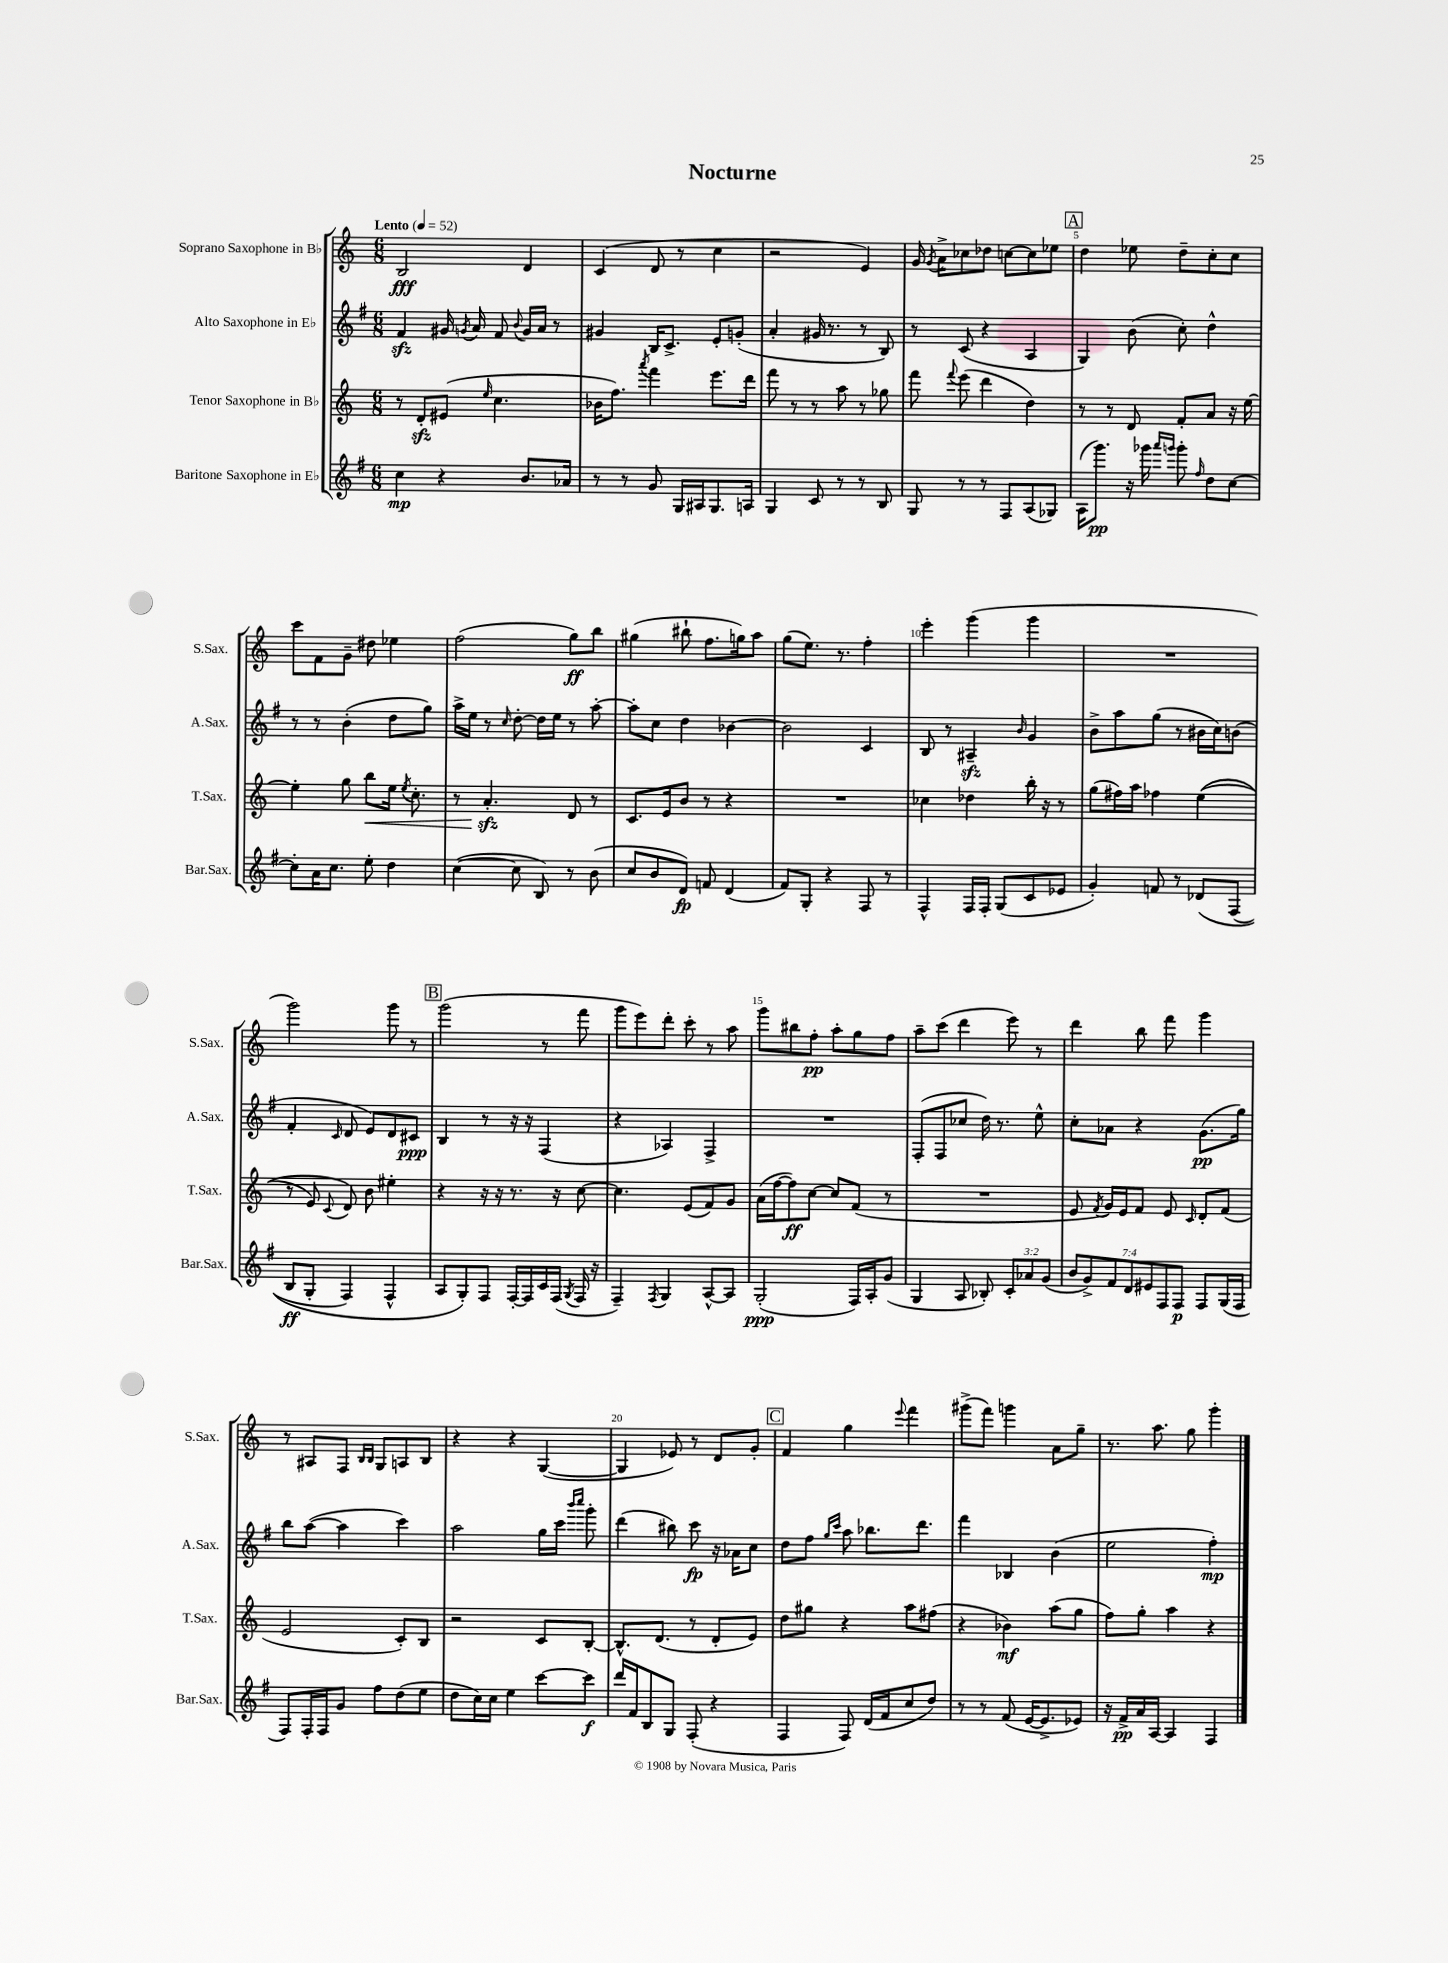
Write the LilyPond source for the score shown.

\header { title = "Nocturne" }
<<
\new StaffGroup <<
\new Staff = "s0" \with { instrumentName = "Soprano Saxophone in Bb" shortInstrumentName = "S.Sax." } {
    \clef treble \key c \major \numericTimeSignature \time 6/8 \tempo "Lento" 4 = 52
    \autoBeamOff b2\fff d'4 |
    c'4( d'8 r8 c''4 |
    r2 e'4) |
    g'16 \acciaccatura { g'8 } a'16[-> ces''8 des''8] c''8[~ c''8 ees''8] |
    \mark \markup { \box "A" } d''4 ees''8 d''8[-- c''8-. c''8] |
    c'''8[ f'8 g'8]-- dis''8 ees''4 |
    f''2( g''8[\ff) b''8] |
    gis''4( bis''8-! f''8.[ g''16) a''8] |
    g''8[( e''8.]) r8. f''4-. |
    e'''4-. g'''4( g'''4 |
    R2. |
    g'''2) g'''8 r8 |
    \mark \markup { \box "B" } g'''2( r8 f'''8 |
    g'''8[ e'''8) d'''8]-. c'''8-. r8 a''8 |
    g'''8[ bis''8 f''8]-.\pp a''8[-. g''8 f''8] |
    a''8[-- c'''8]( d'''4 e'''8) r8 |
    d'''4 b''8 f'''8 g'''4 |
    r8 ais8[ f8] \grace { b16[ b16] } g8[ a8 b8] |
    r4 r4 g4~( |
    g4 ees'8) r8 d'8[ g'8]-. |
    \mark \markup { \box "C" } f'4 g''4 \appoggiatura { e'''8 } f'''4 |
    gis'''8[->( f'''8]) g'''4 a'8[ g''8]-- |
    r8. a''8. g''8 g'''4-. \bar "|." |
}
\new Staff = "s1" \with { instrumentName = "Alto Saxophone in Eb" shortInstrumentName = "A.Sax." } {
    \clef treble \key g \major \numericTimeSignature \time 6/8
    \autoBeamOff fis'4\sfz gis'16 \acciaccatura { g'8 } a'16 fis'8 \appoggiatura { b'8 } g'16[ a'16] r8 |
    gis'4 b16[ c'8.]-> e'8[-. g'8]-.( |
    a'4-. gis'16 r8. r8 b8) |
    r8 c'8( r4 a4 |
    \mark \markup { \box "A" } g4) b'8( c''8-.) d''4-^ |
    r8 r8 b'4-.( d''8[ g''8]) |
    a''16[-> e''16] r8 \grace { c''16 } d''8~-. d''16[ e''16] r8 a''8~-. |
    a''8[-. c''8] d''4 bes'4~ |
    bes'2 c'4 |
    b8 r8 ais4--\sfz \grace { b'16 } g'4 |
    b'8[-> a''8 g''8]( r8 bis'16[ c''16) b'8]( |
    fis'4-. \grace { c'16 } d'8 e'8[) d'8 cis'8]\ppp |
    \mark \markup { \box "B" } b4 r8 r16 r16 fis4( |
    r4 aes4) fis4-> |
    R2. |
    fis8[-.( fis8 ces''8] d''16) r8. e''8-^ |
    c''8[-. aes'8] r4 g'8.[\pp( g''16]) |
    b''8[ a''8]~( a''4 c'''4) |
    a''2 g''16[ c'''16] \grace { b'''16[ c''''16] } g'''8-. |
    d'''4( bis''8) c'''8\fp r16 aes'16[ c''8] |
    \mark \markup { \box "C" } d''8[ fis''8] \grace { g''16[ c'''16] } a''8 bes''8.[ d'''8.] |
    fis'''4 bes4 b'4( |
    e''2 fis''4-.\mp) \bar "|." |
}
\new Staff = "s2" \with { instrumentName = "Tenor Saxophone in Bb" shortInstrumentName = "T.Sax." } {
    \clef treble \key c \major \numericTimeSignature \time 6/8
    \autoBeamOff r8 d'8[-.\sfz eis'8]( \grace { e''16 } c''4. |
    bes'16[ f''8.]) \acciaccatura { a'''8 } f'''4 e'''8.[ d'''16] |
    f'''8 r8 r8 a''8 r8 ges''8 |
    f'''8 \appoggiatura { f'''8 } e'''8( d'''4 d''4) |
    \mark \markup { \box "A" } r8 r8 d'8 f'8[-. a'8] r16 e''16~ |
    e''4-. g''8 b''8[\< e''16] \acciaccatura { e''8 } c''8.-. |
    r8 a'4.-.\sfz\! d'8 r8 |
    c'8.[ e'16 b'8] r8 r4 |
    R2. |
    ces''4 des''4 b''16-. r16 r8 |
    g''8[( fis''16) a''16] fes''4 e''4(\( |
    r8 e'8) \appoggiatura { c'8 } d'8\) b'8 eis''4-. |
    \mark \markup { \box "B" } r4 r16 r16 r8. r16 c''8~ |
    c''4. e'8[( f'8) g'8] |
    a'16[( f''16~ f''8\ff) c''8]~ c''8[ f'8]( r8 |
    R2. |
    e'8 \acciaccatura { f'8 } g'16[) e'16 f'8] e'8 \grace { c'16 } d'8[-. f'8]( |
    e'2 c'8[-.) b8] |
    r2 c'8[ b8]~-. |
    b8.[-^ d'8.]( r8 d'8[-. e'8]) |
    \mark \markup { \box "C" } d''8[ gis''8] r4 a''8[ fis''8]( |
    r4 bes'4\mf) a''8[( g''8] |
    f''8[) g''8]-. a''4 r4 \bar "|." |
}
\new Staff = "s3" \with { instrumentName = "Baritone Saxophone in Eb" shortInstrumentName = "Bar.Sax." } {
    \clef treble \key g \major \numericTimeSignature \time 6/8 \override Staff.TupletNumber.text = #tuplet-number::calc-fraction-text
    \autoBeamOff c''4\mp r4 b'8.[ aes'16] |
    r8 r8 g'8 g16[ ais16 g8. a16] |
    g4 c'8 r8 r8 b8 |
    g8 r8 r8 fis8[ a8( ges8]) |
    \mark \markup { \box "A" } a16[( g'''8.]\pp) r16 ges'''16 \grace { a'''16[ g'''16] } g'''8-. \grace { fis''16 } d''8[ c''8]~ |
    c''8[-. a'16 c''8.] e''8-. d''4 |
    c''4~( c''8 b8) r8 b'8( |
    c''8[ b'8 d'8]\fp) f'8 d'4( |
    fis'8[) g8]-. r4 fis8 r8 |
    fis4-^ fis16[ fis16]-. g8[( c'8 ees'8] |
    g'4-.) f'8 r8 des'8[\( fis8]( |
    b8[\ff g8]-. fis4) fis4-^ |
    \mark \markup { \box "B" } a8[ g8-.\) fis8] fis16[~-. fis16 c'16 fis16]( \acciaccatura { g8 } fis16 r16 |
    fis4--) \acciaccatura { fis8 } g4 a8[~-^ a8] |
    g2-.\ppp( fis16[) a16-. g'8]( |
    g4 a8 bes8-.) \tuplet 3/2 { c'8[-. aes'8 g'8]( } |
    \tuplet 7/4 { b'8[ g'8->) fis'8 d'8 eis'8 fis8 fis8]\p } fis8[ g16( fis16] |
    fis8[) fis16-. fis16 g'8] fis''8[ d''8( e''8] |
    d''8[ c''16) c''16] e''4 c'''8[~ c'''8]\f |
    d'''16[ fis'16 b8 g8] fis8-.( r4 |
    \mark \markup { \box "C" } fis4 fis8) d'16[( fis'16 c''8 d''8]) |
    r8 r8 fis'8( e'16[~ e'8.-> ees'8]) |
    r16 fis'16[->\pp a'16 a16]~ a4 fis4 \bar "|." |
}
>>
>>
\layout { \context { \Score \override BarNumber.break-visibility = ##(#f #t #t) barNumberVisibility = #(every-nth-bar-number-visible 5) } }
